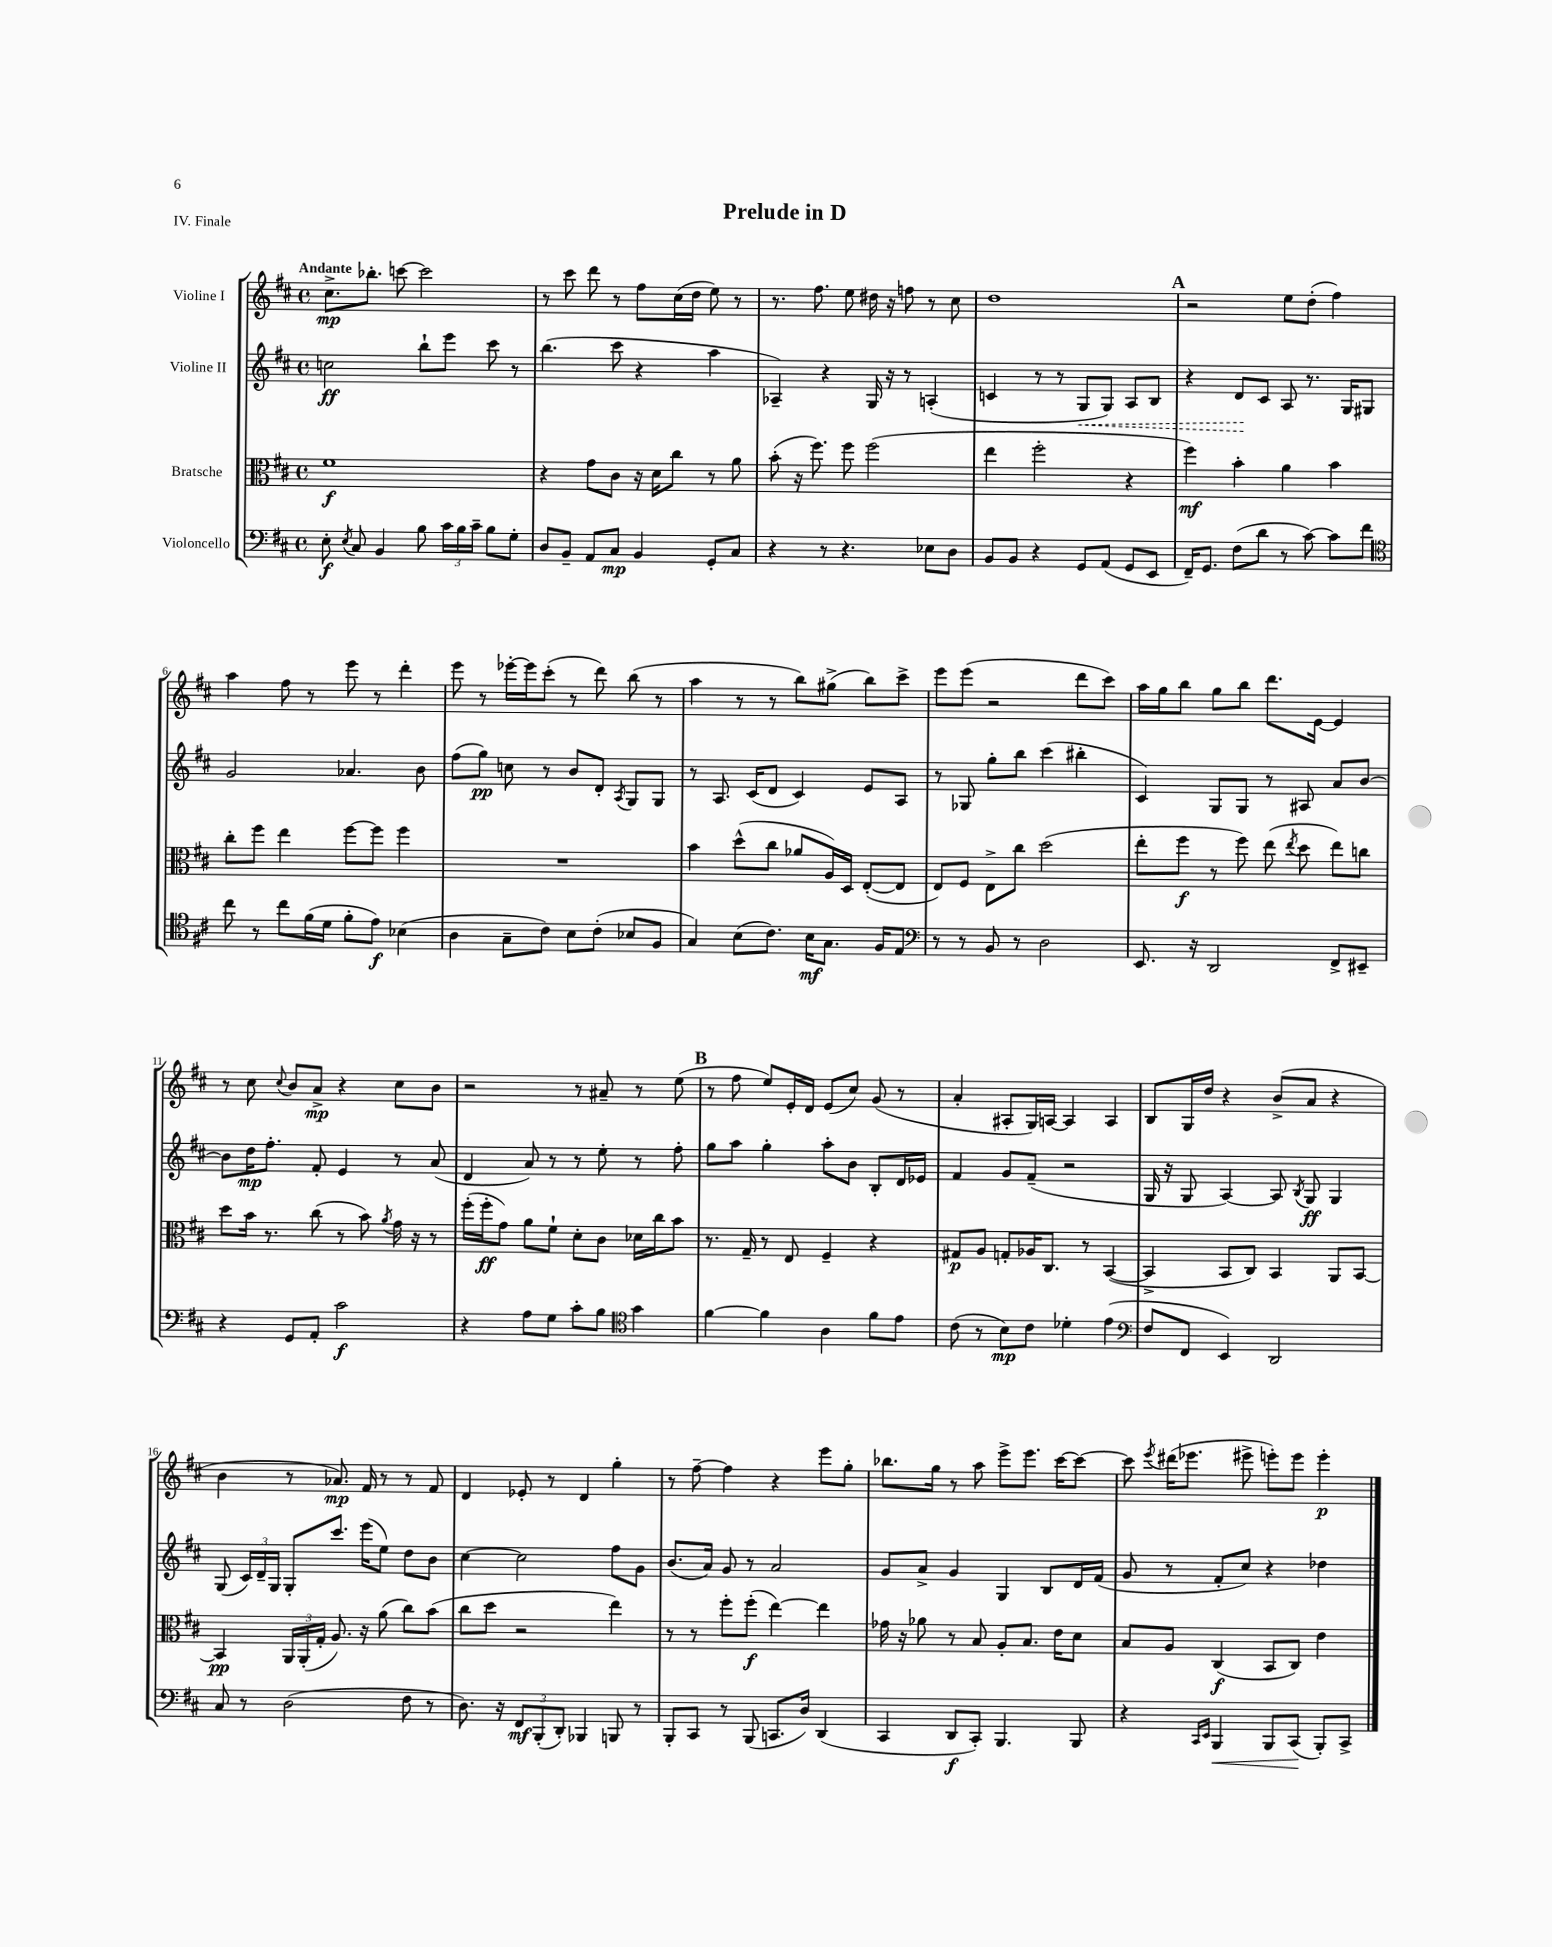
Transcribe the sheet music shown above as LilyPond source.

\header { title = "Prelude in D" piece = "IV. Finale" }
<<
\new StaffGroup <<
\new Staff = "s0" \with { instrumentName = "Violine I" } {
    \clef treble \key d \major \defaultTimeSignature \time 4/4 \tempo "Andante"
    \autoBeamOff cis''8.[->\mp bes''8.]-. c'''8~ c'''2 |
    r8 cis'''8 d'''8 r8 fis''8[ cis''16( d''16] e''8) r8 |
    r8. fis''8. e''8 dis''16 r16 f''8 r8 cis''8 |
    d''1 |
    \mark \markup { \bold "A" } r2 e''8[ d''8]-.( fis''4) |
    a''4 fis''8 r8 e'''8 r8 d'''4-. |
    e'''8 r8 ees'''16[~-. ees'''16 cis'''8]-.( r8 d'''8) b''8( r8 |
    a''4 r8 r8 b''8[) gis''8]->( b''8[) cis'''8]-> |
    e'''8[ e'''8]( r2 d'''8[ cis'''8]) |
    a''16[ g''16 b''8] g''8[ b''8] d'''8.[ e'16]~ e'4 |
    r8 cis''8 \appoggiatura { cis''8 } b'8[ a'8]->\mp r4 cis''8[ b'8] |
    r2 r8 ais'8-- r8 e''8( |
    \mark \markup { \bold "B" } r8 fis''8 e''8[) e'16-. d'16] e'8[( cis''8]) g'8( r8 |
    a'4-. ais8[-. g16) a16]~ a4 a4 |
    b8[ g16 d''16] r4 b'8[->( a'8] r4 |
    b'4 r8 aes'8.\mp) fis'16 r8 r8 fis'8 |
    d'4 ees'8-. r8 d'4 g''4-. |
    r8 fis''8~-- fis''4 r4 e'''8[ g''8]-. |
    bes''8.[ g''16] r8 a''8 e'''8[-> e'''8.] cis'''16[~ cis'''8]~ |
    cis'''8 \acciaccatura { e'''8 } dis'''16[( ees'''8.] eis'''8-> e'''8[-.) e'''8] e'''4-.\p \bar "|." |
}
\new Staff = "s1" \with { instrumentName = "Violine II" } {
    \clef treble \key d \major \defaultTimeSignature \time 4/4
    \autoBeamOff c''2\ff b''8[-! e'''8] cis'''8 r8 |
    b''4.( cis'''8 r4 a''4 |
    aes4--) r4 g16 r16 r8 a4-.( |
    c'4 r8 r8 \once \override Hairpin.style = #'dashed-line g8[\< g8]) a8[ b8] |
    \mark \markup { \bold "A" } r4 d'8[\! cis'8] a8 r8. g16[ gis8] |
    g'2 aes'4. b'8 |
    fis''8[( g''8]\pp) c''8 r8 b'8[ d'8]-. \acciaccatura { a8 } g8[ g8] |
    r8 a8. cis'16[( d'8] cis'4) e'8[ a8] |
    r8 ges8 g''8[-. b''8] cis'''4( bis''4-. |
    cis'4) g8[ g8] r8 ais8 a'8[ b'8]~ |
    b'8[ d''16\mp fis''8.]-. fis'8-. e'4 r8 a'8( |
    d'4 a'8) r8 r8 e''8-. r8 fis''8-. |
    \mark \markup { \bold "B" } g''8[ a''8] g''4-. a''8[-. b'8] b8[-. d'16 ees'16] |
    fis'4 g'8[ fis'8]--( r2 |
    g16 r16 g8 a4~) a8 \acciaccatura { b8 } g8\ff g4 |
    g8( \tuplet 3/2 { cis'16[) d'16-- g16] } g8[-. cis'''8.] e'''16[( e''8]) d''8[ b'8] |
    cis''4~ cis''2 fis''8[ g'8] |
    b'8.[( a'16]) g'8 r8 a'2 |
    g'8[ a'8]-> g'4 g4 b8[ d'16 fis'16]( |
    g'8 r8 fis'8[-. cis''8]) r4 des''4 \bar "|." |
}
\new Staff = "s2" \with { instrumentName = "Bratsche" } {
    \clef alto \key d \major \defaultTimeSignature \time 4/4
    \autoBeamOff fis'1\f |
    r4 g'8[ cis'8] r16 d'16[ cis''8] r8 a'8 |
    b'8-.( r16 fis''8.) fis''8 fis''2( |
    e''4 fis''2-. r4 |
    \mark \markup { \bold "A" } fis''4\mf) b'4-. a'4 b'4 |
    cis''8[-. fis''8] e''4 fis''8[~ fis''8] fis''4 |
    R1 |
    b'4 d''8[-^( cis''8] aes'8[ a16) d16] e8[~-.( e8] |
    e8[) fis8] e8[-> cis''8] d''2( |
    e''8[-. fis''8]\f r8 fis''8) e''8( \acciaccatura { e''8 } d''8 e''8[) c''8] |
    d''8[ b'16] r8. cis''8( r8 b'8) \acciaccatura { a'8 } g'16 r16 r8 |
    fis''16[-.( fis''16-.\ff g'8]) a'8[ fis'8]-! d'8[-. cis'8] des'16[ cis''16 b'8] |
    \mark \markup { \bold "B" } r8. g16-- r8 e8 fis4-- r4 |
    gis8[\p a8] g8[-. aes16 cis8.] r8 b,4~( |
    b,4-> b,8[ cis8]) b,4 a,8[ b,8]~ |
    b,4\pp \tuplet 3/2 { a,16[ a,16-.( g16]-. } a8.) r16 a'8( cis''8[) b'8]( |
    cis''8[ d''8] r2 e''4) |
    r8 r8 fis''8[-. fis''8]-.\f( e''4~) e''4 |
    ges'16 r16 aes'8 r8 b8 a8[-. b8.] e'16[ d'8] |
    b8[ a8] cis4\f( b,8[ cis8]) e'4 \bar "|." |
}
\new Staff = "s3" \with { instrumentName = "Violoncello" } {
    \clef bass \key d \major \defaultTimeSignature \time 4/4
    \autoBeamOff e8-.\f \acciaccatura { e8 } cis8 b,4 b8 \tuplet 3/2 { cis'16[ b16 cis'16]-- } b8[ g8]-. |
    d8[ b,8]-- a,8[ cis8]\mp b,4 g,8[-. cis8] |
    r4 r8 r4. ees8[ d8] |
    b,8[ b,8] r4 g,8[ a,8]( g,8[ e,8] |
    \mark \markup { \bold "A" } fis,16[--) g,8.] fis8[( d'8] r8 cis'8~) cis'8[ fis'8] |
    \clef tenor cis''8 r8 cis''8[ fis'16( d'16] fis'8[-. e'8]\f) bes4( |
    a4 g8[-- cis'8]) b8[ cis'8]-.( bes8[ fis8] |
    g4) b8[( cis'8.]) b16[\mf g8.] fis16[ e8] |
    \clef bass r8 r8 b,8 r8 d2 |
    e,8. r16 d,2 fis,8[-> eis,8]-- |
    r4 g,8[ a,8]-. cis'2\f |
    r4 a8[ g8] cis'8[-. b8] \clef tenor g'4 |
    \mark \markup { \bold "B" } fis'4~ fis'4 a4 fis'8[ e'8] |
    cis'8( r8 b8[\mp) cis'8] des'4-. e'4( |
    \clef bass fis8[ fis,8] e,4) d,2 |
    cis8 r8 d2( fis8 r8 |
    d8.) r16 \tuplet 3/2 { fis,8[\mf b,,8-.( d,8]-.) } bes,,4 b,,8 r8 |
    b,,8[-. cis,8] r8 b,,8( c,8.[ d16]) d,4( |
    cis,4 d,8[\f cis,8]-.) b,,4. b,,8 |
    r4 \grace { cis,16[ e,16] } b,,4\< b,,8[ cis,8]\!( b,,8[-.) cis,8]-> \bar "|." |
}
>>
>>
